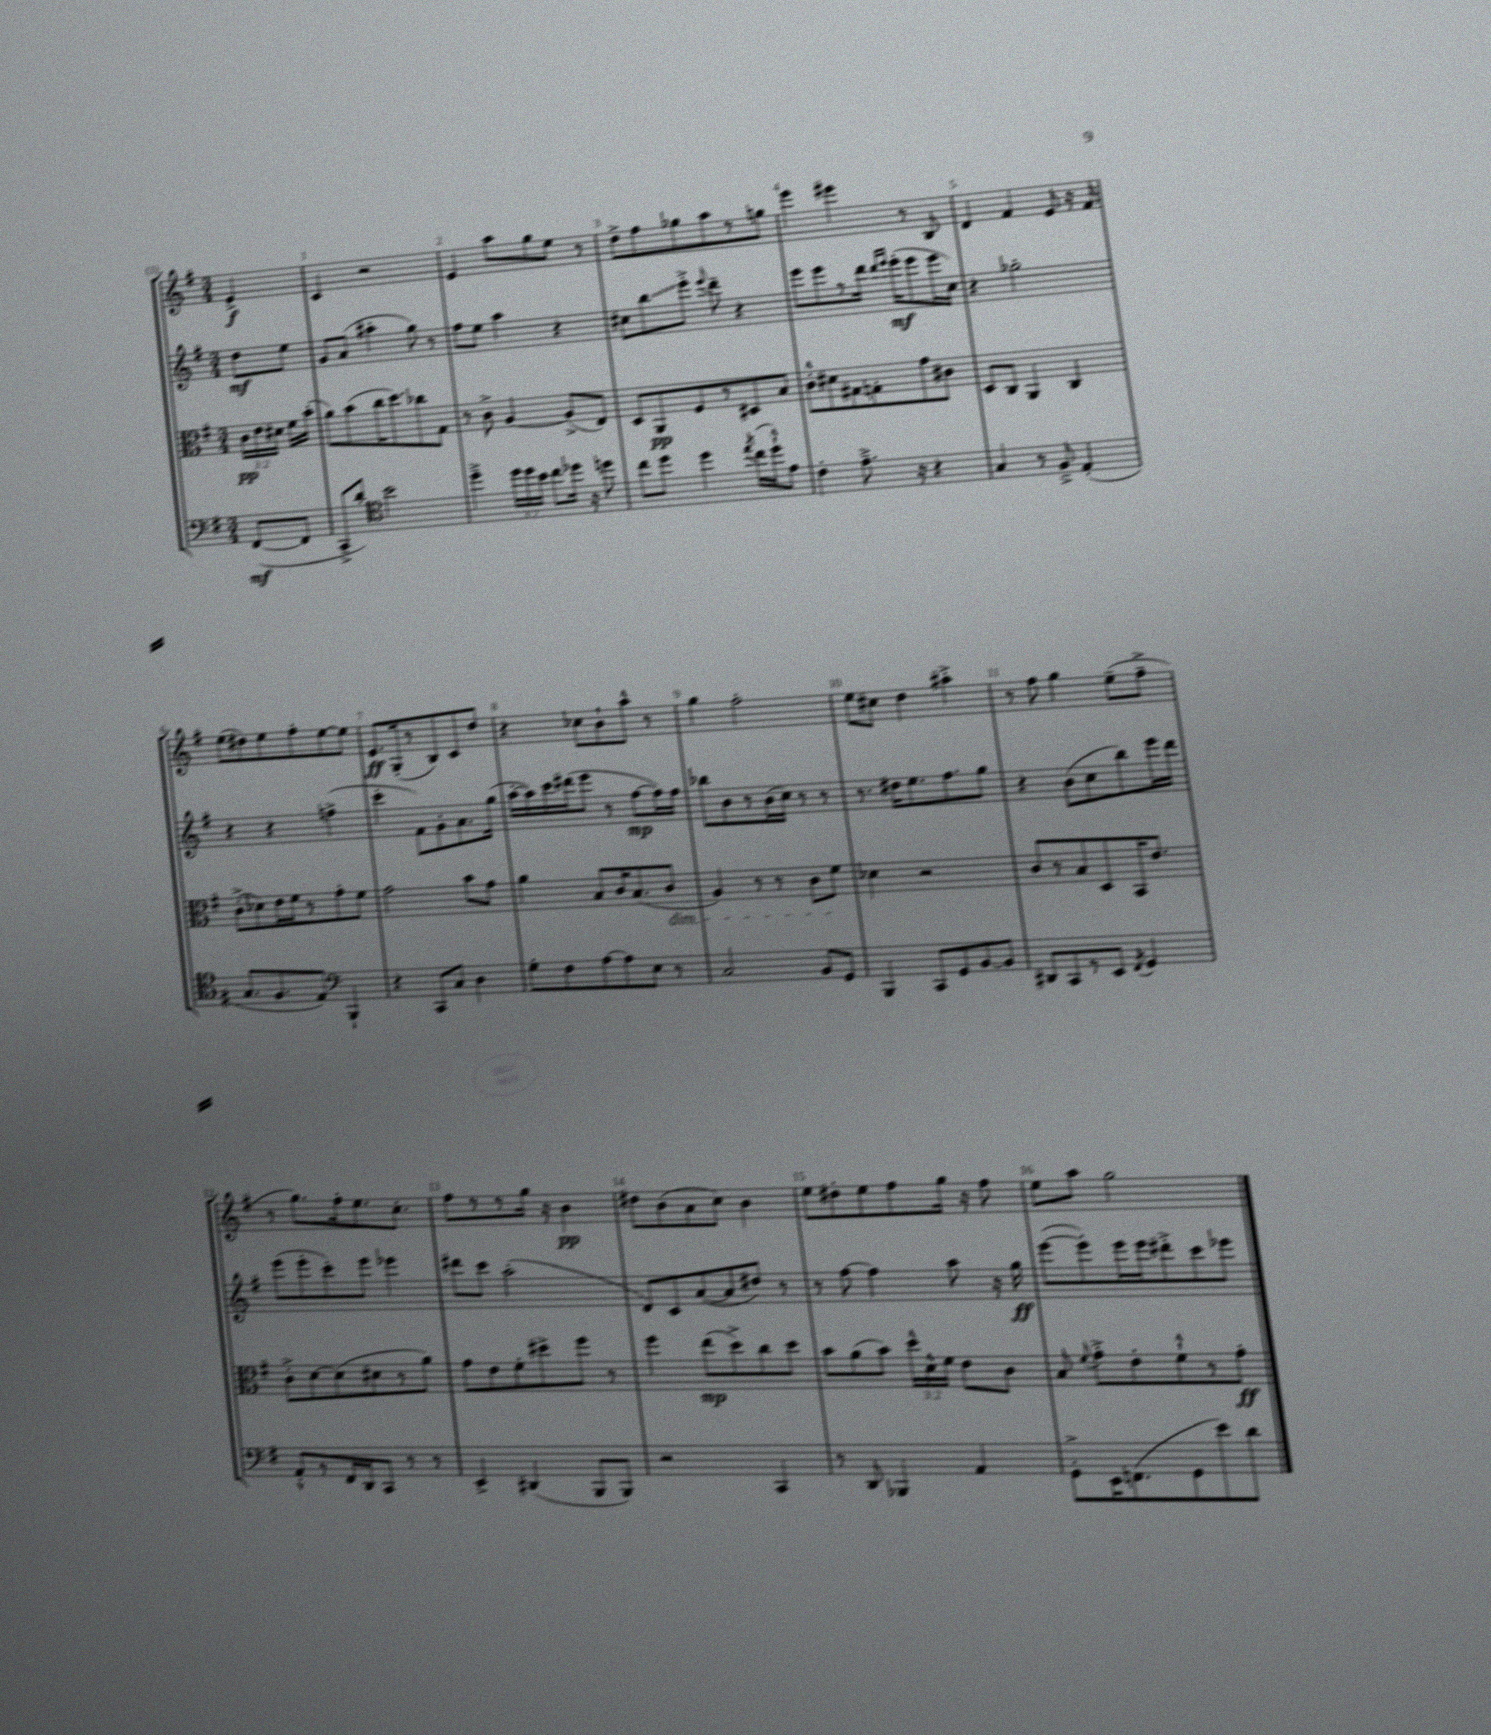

**kern	**kern	**kern	**kern
*staff4	*staff3	*staff2	*staff1
*clefF4	*clefC3	*clefG2	*clefG2
*k[f#]	*k[f#]	*k[f#]	*k[f#]
*M3/4	*M3/4	*M3/4	*M3/4
([8FF#	24c	8dd	4e^
.	24e	.	.
.	24d#	.	.
8FF#]	16f#	8ee	.
.	(16b'	.	.
=	=	=	=
8CC~^	8a)	8g	4c
8d')	(8b	(8a	.
*clefC4	*	*	*
2b	16cc	4aa#'	2r
.	8.dd)	.	.
.	8cc-	8gg)	.
.	8G	8r	.
=	=	=	=
4dd~^	8r	8ff#	4e
.	8c^	8ee	.
24dd	[4A	4aa	8aa
24dd	.	.	.
24b	.	.	.
8cc	.	.	8gg
16dd-	(8A^]	4r	8ee
16r	.	.	.
8dd	8E)	.	8r
=	=	=	=
8cc	8D	8cc#	8dd^
8dd	8AA	8bb	8ff#
4dd	8F#	8eee'^	8gg-
.	.	8qqeee	.
.	8r	8ddd~	8aa
8qee	.	.	.
(16cc	8D#	4r	8r
16dd`^^)	.	.	.
8e	8B	.	8gg
=	=	=	=
4c'	8c'^^	8eee	4eee
.	8d#	8eee	.
8.e~^	8G#	8r	4eee#
.	8G'	16ddd	.
.	.	16qqddd	.
.	.	16qqeee	.
16r	.	(16eee'	.
4r	8g	8eee	8r
.	8c#	16eee	8B
.	.	16cc)	.
=	=	=	=
4G	8D	4r	4d
.	8C	.	.
8r	4AA	2gg-'	4f#
8F#~^	.	.	.
(4E'	4C	.	8e
.	.	.	16r
.	.	.	16f#
=	=	=	=
8.G	(8c'^	4r	(8ee
.	8d-)	.	8dd#)
8.F#	.	.	.
.	16e	4r	8ee
.	16f#	.	.
8E)	8r	.	8ff#'
*clefF4	*	*	*
4BBB`	8g'	(4ff^	[8ee
.	8f#	.	8ee]
=	=	=	=
4r	2g	4ccc'	8.e
.	.	.	(16G'
8CC	.	8f#)	8r
8C	.	8g'	8B)
4D	8b	8.a	8c
.	8g	.	8dd
.	.	(16gg	.
=	=	=	=
8G'	4a	[16aa'	4r
.	.	16aa])	.
8F#	.	16ccc	.
.	.	(16ddd#	.
[8A	8B	8eee	8cc-
8A]	16c	8r	8b`
.	(8.B	.	.
8E	.	[8ff#	8aa^^
8r	8c	16ff#])	8r
.	.	16ff#	.
=	=	=	=
2C	4A)	8bb-	4gg
.	.	8b	.
.	8r	8r	2ff#'
.	8r	(16b	.
.	.	16cc)	.
8BB	8c	8r	.
8GG	8f#	8r	.
=	=	=	=
4BBB	4d-	8.r	8ee
.	.	.	8cc#
.	.	16dd#	.
8CC	2r	8.ee	4dd
8GG	.	.	.
.	.	8.ff#	.
[8BB	.	.	4aa#'^
8BB]	.	8gg	.
=	=	=	=
8DD#	8c	4r	8r
8CC	8r	.	8ff#
8r	8B	(8b	4gg
8EE	8D	8cc	.
8qFF#	.	.	.
4GG	16BB	8bb)	(8ee~
.	8.e	.	.
.	.	16eee	8ff#~^
.	.	16ddd	.
=	=	=	=
8AA'^^	8c'^	(8eee	8r
8r	[8d	8eee'	8.gg)
16FF#	(8d]	8ccc')	.
16DD	.	.	16ff#'
8CC	8d#	8eee	8.ee
8r	8r	4eee-	.
.	.	.	8.cc'
8r	8a)	.	.
=	=	=	=
4EE^	8g	8ddd#	8ff#
.	8e	8ccc	8r
(4DD#	8f#'	(2aa'	8r
.	8dd#^	.	16gg
.	.	.	16r
8BBB	8ff#	.	4b
8BBB)	8r	.	.
=	=	=	=
2r	4ff#	8d)	8dd#
.	.	8c	(8b
.	(8ee	([8a	8a
.	8dd^)	8a]	8cc)
4CC	8cc	8dd#)	4b
.	8dd	8r	.
=	=	=	=
8r	8b	8r	8ee
8DD	(8a	[8ff#	8dd#'
4BBB-	8b)	4ff#]	8ee
.	24dd^^	.	8ff#
.	24d^^	.	.
.	24f#	.	.
4AA	8e	8aa	16gg
.	.	.	16r
.	8c	16r	8ff#
.	.	16gg	.
=	=	=	=
8GG'^	8B	([8eee	8ee
.	8qqf#	.	.
16EE	8g'^	8eee'])	8aa
(8.FF	.	.	.
.	8e'	16eee	2gg
.	.	16eee	.
8GG	8f#`^^	8ddd#'^	.
8e)	8r	8ccc	.
8d	8g'	8eee-	.
==	==	==	==
*-	*-	*-	*-
